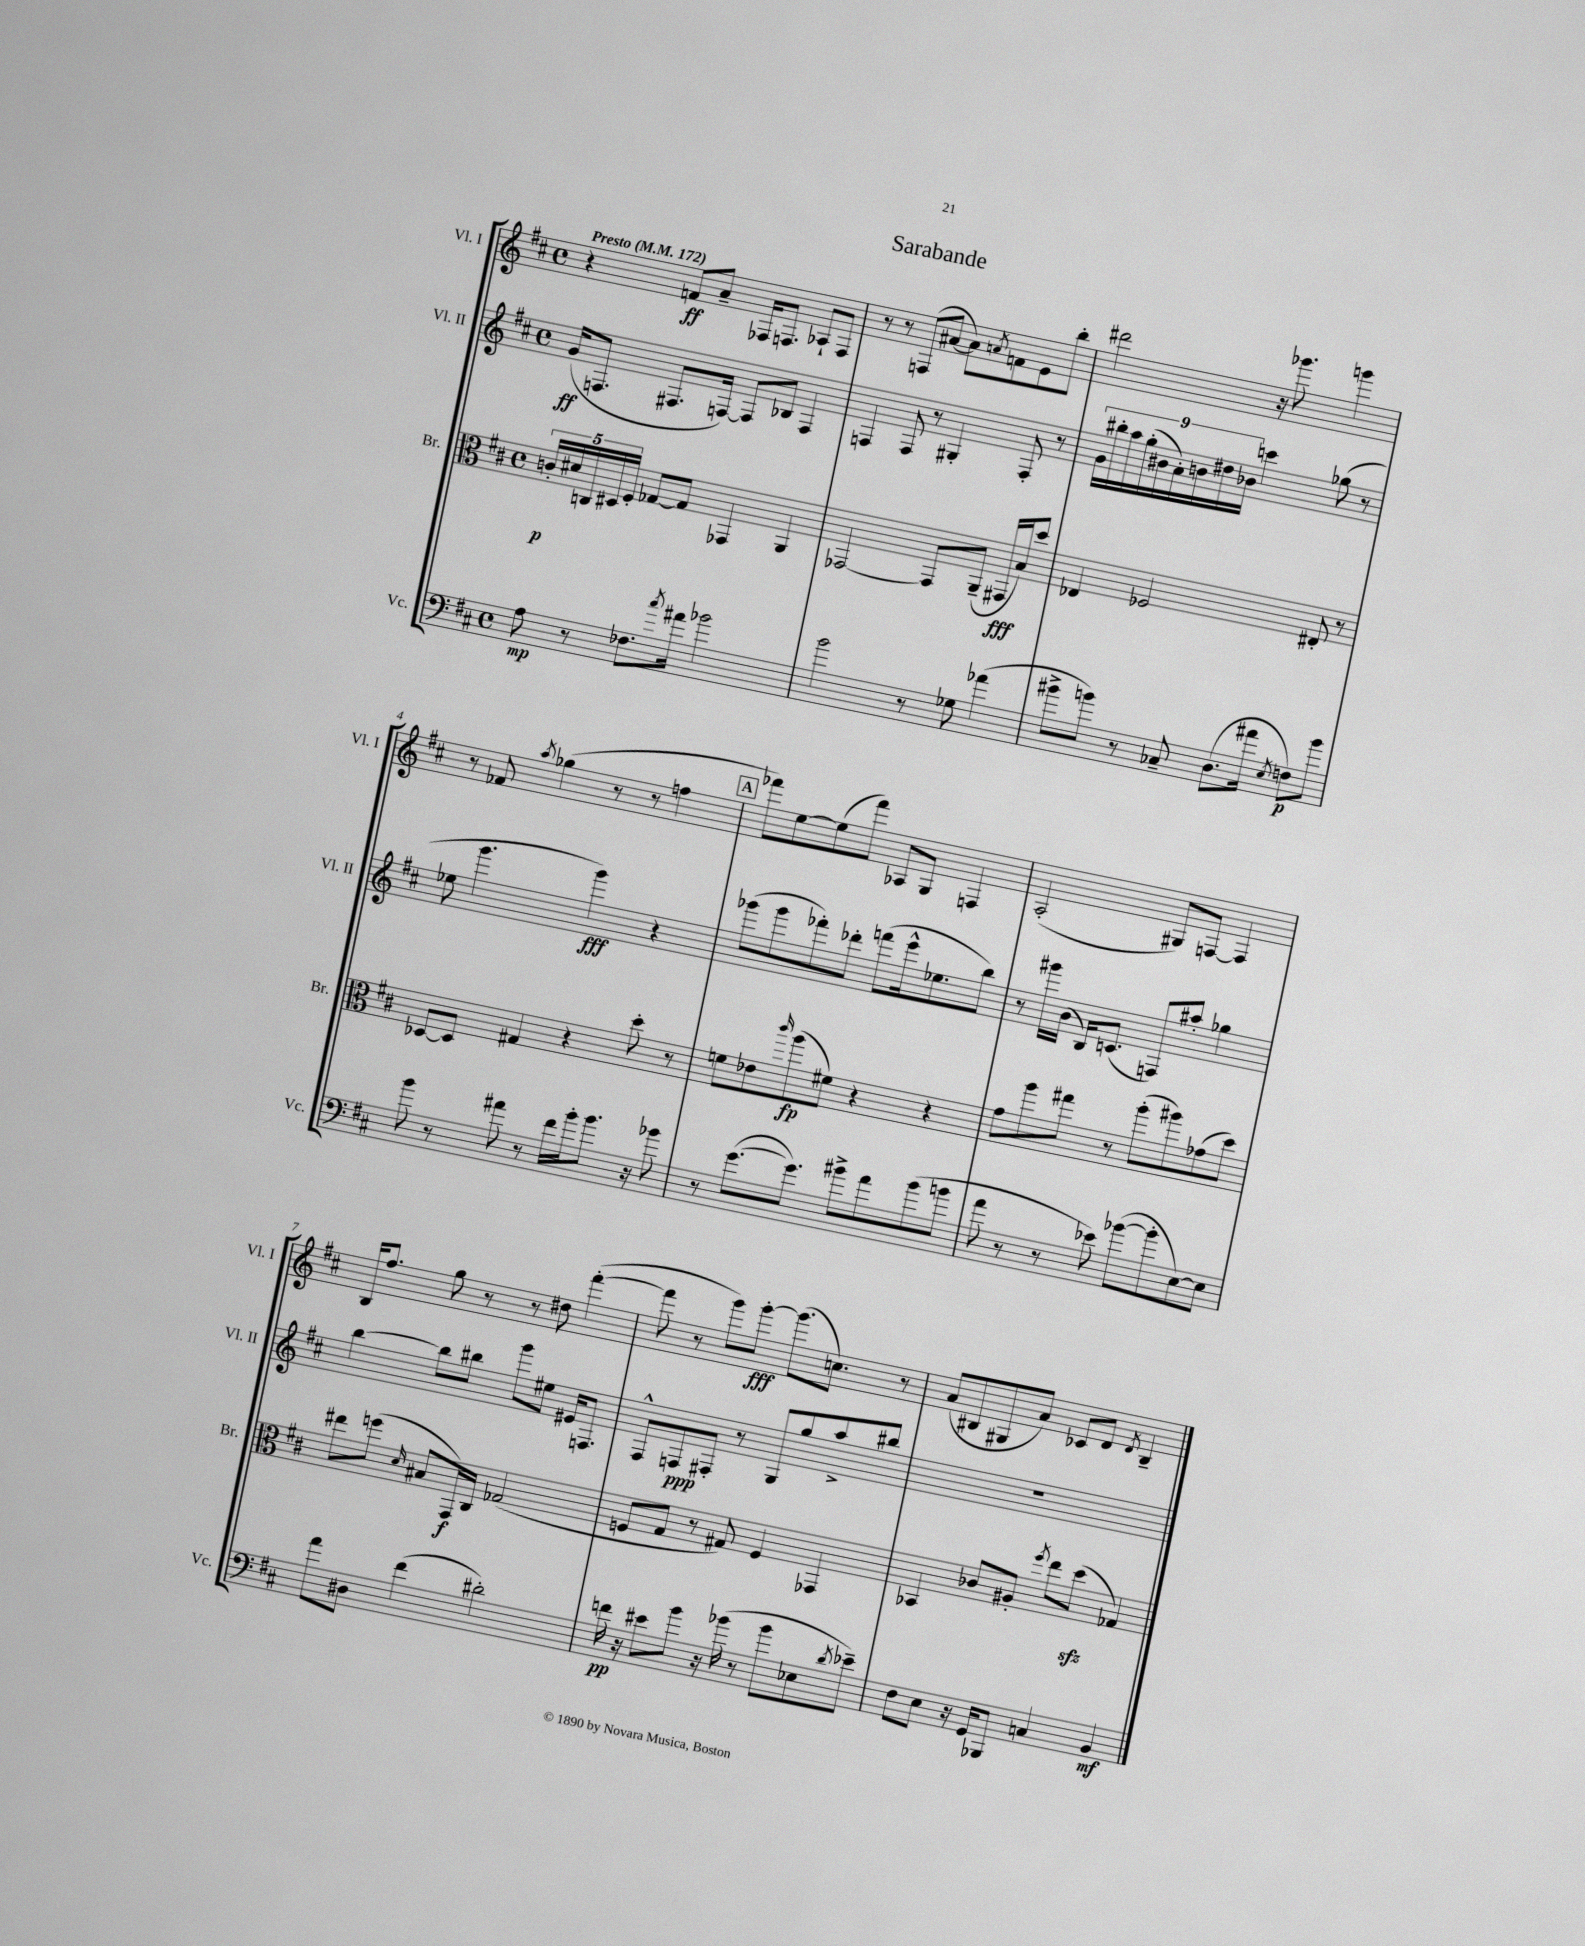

**kern	**dynam	**kern	**dynam	**kern	**dynam	**kern	**dynam
*part4	*part4	*part3	*part3	*part2	*part2	*part1	*part1
*staff4	*staff4	*staff3	*staff3	*staff2	*staff2	*staff1	*staff1
*I"Vc.	*	*I"Br.	*	*I"Vl. II	*	*I"Vl. I	*
*I'Vc.	*	*I'Br.	*	*I'Vl. II	*	*I'Vl. I	*
*clefF4	*	*clefC3	*	*clefG2	*	*clefG2	*
*k[f#c#]	*	*k[f#c#]	*	*k[f#c#]	*	*k[f#c#]	*
*M4/4	*	*M4/4	*	*M4/4	*	*M4/4	*
*met(c)	*	*met(c)	*	*met(c)	*	*met(c)	*
*MM172	*	*MM172	*	*MM172	*	*MM172	*
=1	=1	=1	=1	=1	=1	=1	=1
!	!	!	!	!	!	!LO:TX:a:B:t=Presto	!
8A\	mp	20cn'/LL	p	(16g/KL	ff	4r	.
.	.	20d#X/	.	.	.	.	.
.	.	.	.	8.Fn/J	.	.	.
.	.	20Cn/	.	.	.	.	.
8r	.	.	.	.	.	.	.
.	.	20D#X/	.	.	.	.	.
.	.	20F#'/JJ	.	.	.	.	.
8.F-X\L	.	[8G-X/L	.	8.F#X/L	.	8fn/L	ff
.	.	8G-/J]	.	.	.	8a~/J	.
8qcc#/	.	.	.	.	.	.	.
16a#X\Jk	.	.	.	[16Fn/Jk)	.	.	.
2b-X\	.	4GG-X/	.	8F/L]	.	16F-X/KL	.
.	.	.	.	.	.	8.Fn/J	.
.	.	.	.	8B-X/J	.	.	.
.	.	4AA/	.	4F/	.	8A-X`/L	.
.	.	.	.	.	.	8F/J	.
=2	=2	=2	=2	=2	=2	=2	=2
2b\	.	[2GG-X/	.	4Fn/	.	8r	.
.	.	.	.	.	.	8r	.
.	.	.	.	8F/	.	(8Fn/L	.
.	.	.	.	8r	.	[8a#X/J	.
8r	.	8GG-/L]	.	4G#X'/	.	8a#\L])	.
.	.	.	.	.	.	8qan/	.
8G-X\	.	(8AA~/J	.	.	.	8fn\	.
(4a-X\	.	16GG#X/LL	fff	8F'/	.	8e\	.
.	.	16B/J)	.	.	.	.	.
.	.	8dd/J	.	8r	.	8bb'\J	.
=3	=3	=3	=3	=3	=3	=3	=3
8b#X^\L	.	4E-X/	.	18g\LL	.	2ddd#X\	.
.	.	.	.	18bb#X'\	.	.	.
.	.	.	.	18aa\	.	.	.
8bn\J)	.	.	.	.	.	.	.
.	.	.	.	(18gg'\	.	.	.
.	.	.	.	18b#X\	.	.	.
8r	.	2F-X/	.	.	.	.	.
.	.	.	.	18a'\)	.	.	.
.	.	.	.	18bn\	.	.	.
8C-X~/	.	.	.	.	.	.	.
.	.	.	.	18dd#X\	.	.	.
.	.	.	.	18b-X\JJ	.	.	.
(8.D\L	.	.	.	4cccn\	.	16r	.
.	.	.	.	.	.	8.ggg-X\	.
16a#X\Jk	.	.	.	.	.	.	.
8qE/	.	.	.	.	.	.	.
8Fn\L)	p	8E#X'/	.	(8gg-X\	.	4gggn\	.
8b\J	.	8r	.	8r	.	.	.
!!LO:LB:g=z
=4	=4	=4	=4	=4	=4	=4	=4
8b\	.	[8D-X/L	.	8ee-X\	.	8r	.
8r	.	8D-/J]	.	4.ggg\	.	8f-X/	.
.	.	.	.	.	.	8qaa/	.
8a#X\	.	4G#X/	.	.	.	(4gg-X\	.
8r	.	.	.	.	.	.	.
16f#\LL	.	4r	.	4ggg\)	fff	8r	.
16b'\J	.	.	.	.	.	.	.
8.b\J	.	.	.	.	.	8r	.
.	.	8dd'\	.	4r	.	4ffn\	.
16r	.	.	.	.	.	.	.
8b-X\	.	8r	.	.	.	.	.
!!LO:REH:place=s1:t=A
=5	=5	=5	=5	=5	=5	=5	=5
8r	.	8fn\L	.	(8ggg-X\L	.	8fff-X\L)	.
([8.g\L	.	8e-X\	.	8ggg-\	.	[8ee\	.
.	.	16qqccc#/	.	.	.	.	.
.	.	(8aa\	fp	8fff-X'\)	.	(8ee\]	.
8.g\J])	.	.	.	.	.	.	.
.	.	8f#X\J)	.	8ddd-X'\J	.	8fff-\J)	.
8b#X^\L	.	4r	.	(8fffn\L	.	8A-X/L	.
8a\	.	.	.	16eee^^\k	.	8G/J	.
.	.	.	.	8.ee-X\	.	.	.
(8b#\	.	4r	.	.	.	4Fn/	.
8bn\J	.	.	.	8bb\J)	.	.	.
=6	=6	=6	=6	=6	=6	=6	=6
8a\	.	8g\L	.	8r	.	(2A'/	.
8r	.	8aa\	.	16ggg#X\LL	.	.	.
.	.	.	.	(16b\JJ	.	.	.
8r	.	8gg#X\J	.	16B/KL)	.	.	.
.	.	.	.	(8.cn/J	.	.	.
8e-X\)	.	8r	.	.	.	.	.
([8b-X\L	.	(8aa'\L	.	8Fn/L)	.	8G#X/L)	.
8b-'\]	.	8aa#X\)	.	8aa#X'/J	.	[8Fn/J	.
[8E\)	.	(8g-X\	.	4gg-X\	.	4F/]	.
8E\J]	.	8dd\J)	.	.	.	.	.
!!LO:LB:g=z
=7	=7	=7	=7	=7	=7	=7	=7
8a\L	.	8ee#X\L	.	[4bb\	.	16B/KL	.
.	.	.	.	.	.	8.ff#/J	.
8D#X\J	.	(8ffn\J	.	.	.	.	.
.	.	16qqd/	.	.	.	.	.
(4f#\	.	8B#X/L	.	8bb\L]	.	8gg\	.
.	.	16GG/L)	f	8bb#X\J	.	8r	.
.	.	16C#/JJ	.	.	.	.	.
2d#X'\)	.	(2G-X/	.	8ggg\L	.	8r	.
.	.	.	.	8ee#X\J	.	8dd#X\	.
.	.	.	.	16e#X/KL	.	([4fff#'\	.
.	.	.	.	8.Fn/J	.	.	.
=8	=8	=8	=8	=8	=8	=8	=8
16fn\	pp	8Fn/L	.	8F#^^/L	.	8fff#\]	.
16r	.	.	.	.	.	.	.
8e#X\L	.	8G/J	.	8Fn/	ppp	8r	.
8b\J	.	8r	.	8F#X'/J	.	8ggg\L)	.
16r	.	8G#X/)	.	8r	.	[8ggg'\J	fff
(16b-X\	.	.	.	.	.	.	.
8r	.	4F/	.	8G/L	.	(8.ggg\L]	.
8b-\L	.	.	.	8gg/	.	.	.
.	.	.	.	.	.	8.ccn\J)	.
8E-X\	.	4GG-X/	.	8aa^/	.	.	.
8qd/	.	.	.	.	.	.	.
8e-X~\J)	.	.	.	8bb#X/J	.	8r	.
=9	=9	=9	=9	=9	=9	=9	=9
8F#\L	.	4BB-X/	.	1r	.	(8a/L	.
8E\J	.	.	.	.	.	8B#X/	.
16r	.	8c-X/L	.	.	.	8G#X/	.
16GG/KL	.	.	.	.	.	.	.
8BBB-X/J	.	8A#X'/J	.	.	.	8a/J)	.
.	.	8qff#/	.	.	.	.	.
4Cn/	.	8ee\L	.	.	.	8c-X/L	.
.	.	(8ddzz\J	.	.	.	8d/J	.
.	.	.	.	.	.	8qd/	.
4BB/	mf	4G-X/)	.	.	.	4B#~/	.
==	==	==	==	==	==	==	==
*-	*-	*-	*-	*-	*-	*-	*-
